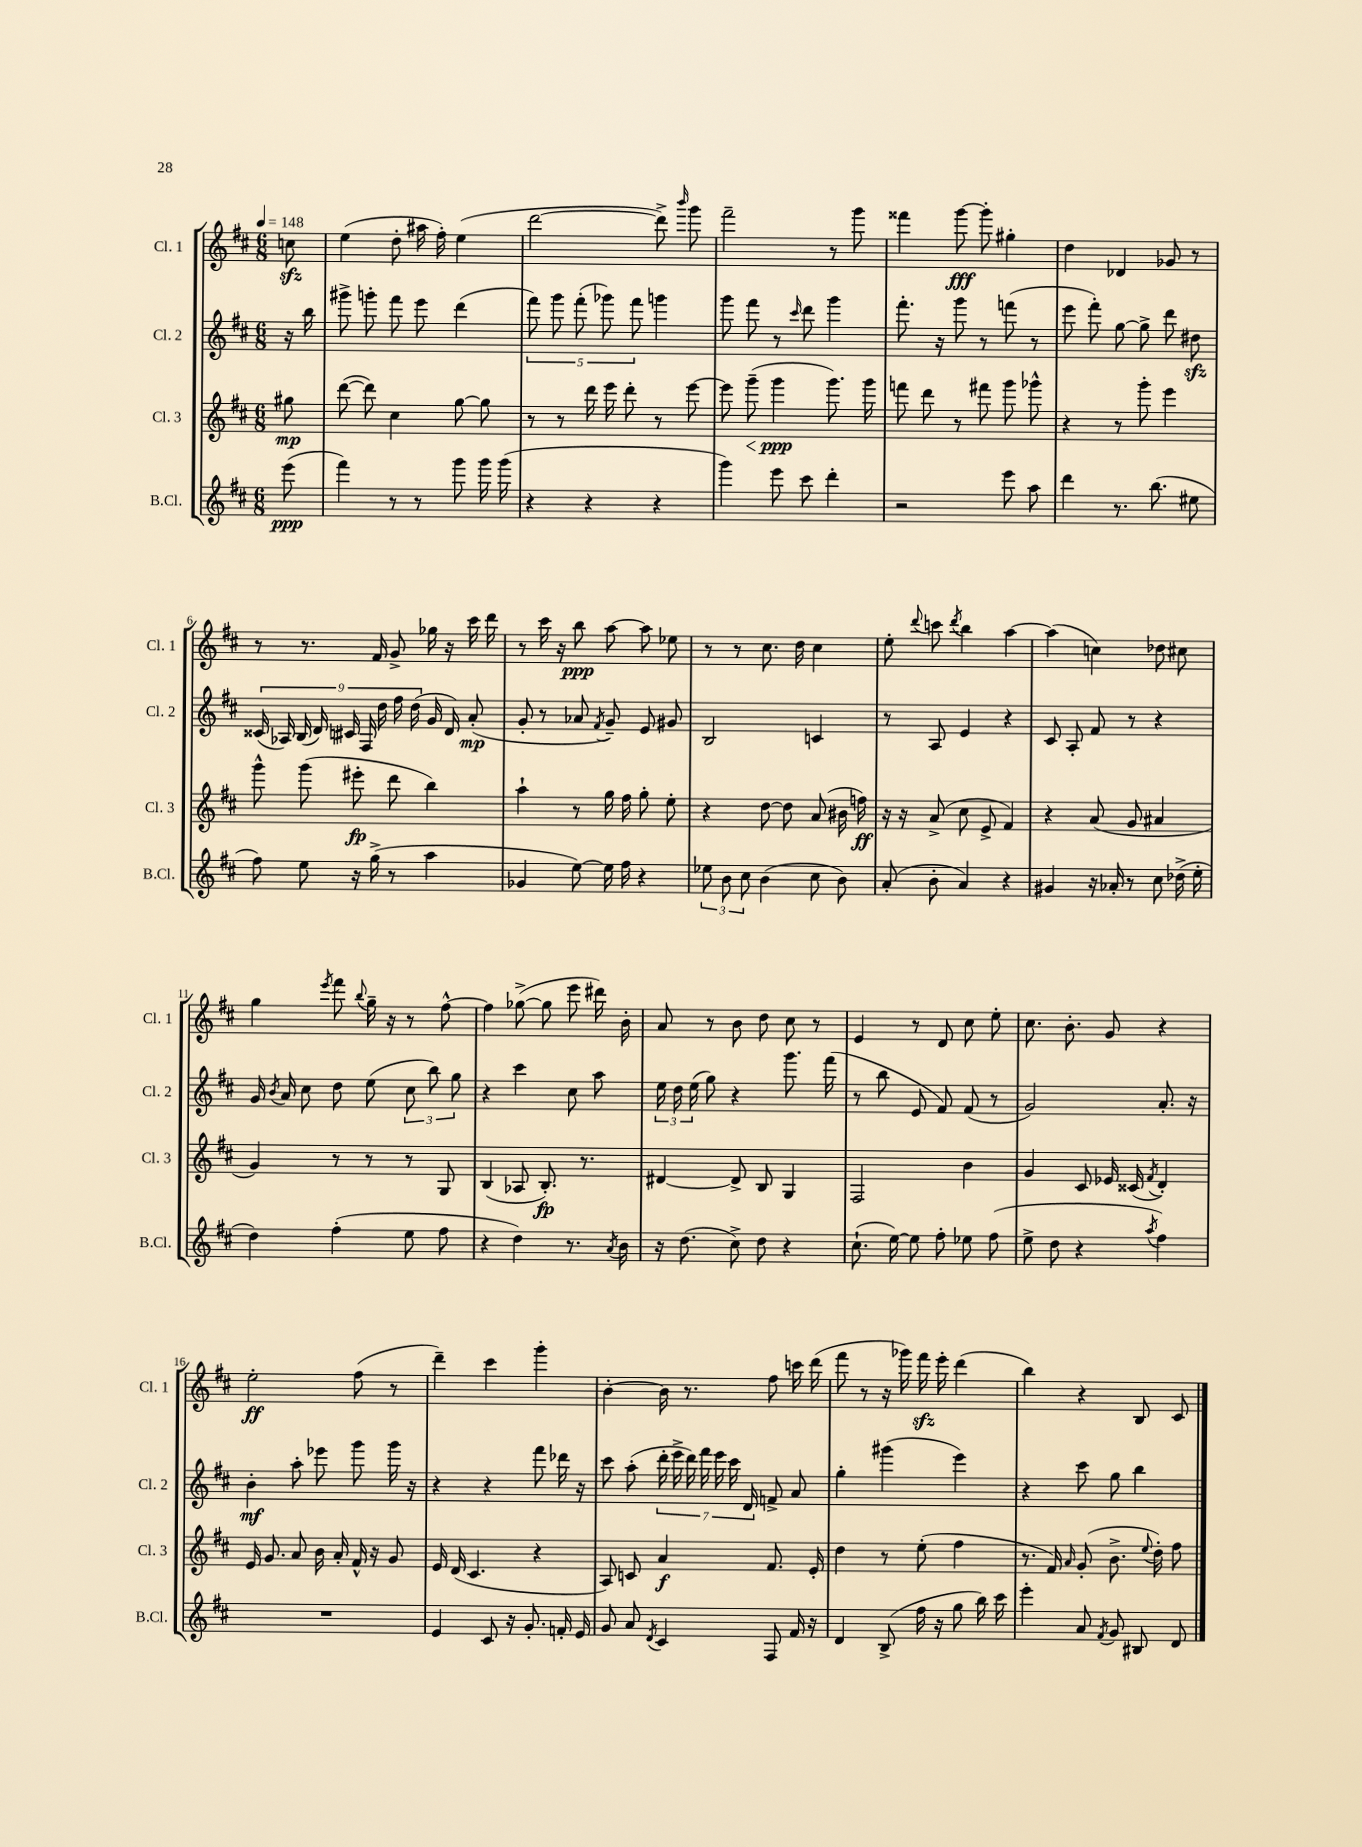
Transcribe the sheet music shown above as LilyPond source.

<<
\new StaffGroup <<
\new Staff = "s0" \with { instrumentName = "Cl. 1" shortInstrumentName = "Cl. 1" } {
    \clef treble \key d \major \numericTimeSignature \time 6/8 \partial 8 \tempo 4 = 148
    \autoBeamOff c''8\sfz |
    e''4( d''8-. ais''16 fis''16-.) e''4( |
    d'''2~ d'''8->) \grace { b'''16 } g'''8 |
    fis'''2-- r8 g'''8 |
    fisis'''4 g'''8~\fff g'''8-. gis''4-. |
    d''4 des'4 ges'8 r8 |
    r8 r8. fis'16 g'8-> ges''16 r16 cis'''16 d'''16 |
    r8 cis'''16 r16 b''8\ppp a''8~ a''8 ees''8 |
    r8 r8 cis''8. d''16 cis''4 |
    e''8-. \appoggiatura { d'''8 } c'''8 \acciaccatura { d'''8 } b''4 a''4~ |
    a''4( c''4) des''8 cis''8 |
    g''4 \acciaccatura { e'''8 } fis'''8 \appoggiatura { b''8 } g''16-- r16 r8 fis''8~-^ |
    fis''4 ges''8~->( ges''8 e'''8 dis'''16) b'16-. |
    a'8 r8 b'8 d''8 cis''8 r8 |
    e'4 r8 d'8 cis''8 e''8-. |
    cis''8. b'8.-. g'8 r4 |
    e''2-.\ff fis''8( r8 |
    d'''4--) cis'''4 g'''4-. |
    b'4~-. b'16 r8. fis''8 c'''16 d'''16( |
    fis'''8 r8 r16 ges'''16) fis'''16\sfz e'''16-. d'''4( |
    b''4) r4 b8 cis'8 \bar "|." |
}
\new Staff = "s1" \with { instrumentName = "Cl. 2" shortInstrumentName = "Cl. 2" } {
    \clef treble \key d \major \numericTimeSignature \time 6/8 \partial 8
    \autoBeamOff r16 b''16 |
    gis'''8-> g'''8-. fis'''8 e'''8 d'''4( |
    \tuplet 5/4 { fis'''8) g'''8 fis'''8-.( ges'''8) fis'''8 } g'''4 |
    g'''8 fis'''8 r8 \grace { cis'''16 } d'''8 g'''4 |
    fis'''8.-. r16 g'''8 r8 f'''8( r8 |
    e'''8 fis'''8-.) g''8~ g''8-> d'''8 dis''8\sfz |
    \tuplet 9/8 { cisis'16( aes16) b16( d'16) cis'16 fis16 d''16 fis''16 d''16( } g'16 d'16) a'8-.\mp( |
    g'8-. r8 aes'8 \acciaccatura { fis'8 } g'8--) e'8 gis'8 |
    b2 c'4 |
    r8 a8 e'4 r4 |
    cis'8 a8-. fis'8 r8 r4 |
    g'16 \acciaccatura { b'8 } a'16 cis''8 d''8 e''8( \tuplet 3/2 { cis''8 b''8) g''8 } |
    r4 cis'''4 cis''8 a''8 |
    \tuplet 3/2 { e''16 d''16 e''16( } g''8) r4 g'''8. fis'''16( |
    r8 b''8 e'8 fis'8) fis'8( r8 |
    g'2) a'8.-. r16 |
    b'4-.\mf a''8-. ees'''8 g'''8 g'''16 r16 |
    r4 r4 fis'''8 des'''16 r16 |
    cis'''8 a''8-.( \tuplet 7/4 { d'''16-. e'''16-> d'''16) fis'''16 e'''16 cis'''16 d'16 } f'8-> a'8 |
    g''4-. gis'''4( e'''4) |
    r4 cis'''8 g''8 b''4 \bar "|." |
}
\new Staff = "s2" \with { instrumentName = "Cl. 3" shortInstrumentName = "Cl. 3" } {
    \clef treble \key d \major \numericTimeSignature \time 6/8 \partial 8
    \autoBeamOff gis''8\mp |
    d'''8~( d'''8) cis''4 g''8~ g''8 |
    r8 r8 d'''16 e'''16 d'''8-. r8 e'''8~ |
    e'''8 g'''8--\<( g'''4\ppp\! g'''8.) g'''16 |
    f'''8 d'''8 r8 fis'''8 g'''8 ges'''8-^ |
    r4 r8 g'''8-. e'''4 |
    g'''8-^ g'''8( eis'''8-.\fp d'''8 b''4) |
    a''4-! r8 g''16 fis''16 g''8-. e''8-. |
    r4 d''8~ d''8 a'8( bis'16 f''16\ff) |
    r16 r16 a'8->( cis''8 e'8-> fis'4) |
    r4 a'8( g'8 ais'4 |
    g'4) r8 r8 r8 g8 |
    b4( aes8 b8.-.\fp) r8. |
    dis'4~ dis'8-> b8 g4 |
    fis2 b'4 |
    g'4 cis'8 ees'16 cisis'16( \acciaccatura { fis'8 } d'4-.) |
    e'16 g'8. a'8 b'16 a'16-. fis'16-^ r16 g'8 |
    e'16 d'16( cis'4. r4 |
    a8) c'8 a'4\f fis'8. e'16-. |
    d''4 r8 e''8-.( fis''4 |
    r8. fis'16) \grace { a'16 } g'8-.( b'8.-> \appoggiatura { e''8 } d''16-.) fis''8 \bar "|." |
}
\new Staff = "s3" \with { instrumentName = "B.Cl." shortInstrumentName = "B.Cl." } {
    \clef treble \key d \major \numericTimeSignature \time 6/8 \partial 8
    \autoBeamOff e'''8\ppp( |
    fis'''4) r8 r8 g'''8 g'''16 g'''16( |
    r4 r4 r4 |
    g'''4) e'''8 cis'''8 d'''4-. |
    r2 e'''8 a''8 |
    d'''4 r8. b''8.( eis''8 |
    fis''8) e''8 r16 g''16->( r8 a''4 |
    ges'4 e''8~) e''16 fis''16 r4 |
    \tuplet 3/2 { ees''8 b'8 cis''8 } b'4( cis''8 b'8) |
    a'8-.( b'8-. a'4) r4 |
    gis'4 r16 aes'16-. r8 cis''8 des''16->( e''16-. |
    d''4) fis''4-.( e''8 fis''8 |
    r4 d''4) r8. \acciaccatura { a'8 } b'16 |
    r16 d''8.( cis''8->) d''8 r4 |
    cis''8.-!( e''16~) e''8 fis''8-. ees''8 fis''8( |
    e''8-> d''8 r4 \acciaccatura { a''8 } fis''4) |
    R2. |
    e'4 cis'8 r16 g'8.-. f'16-. e'16 |
    g'8 a'8 \acciaccatura { d'8 } cis'4 fis8 fis'16 r16 |
    d'4 b8->( fis''16 r16 g''8 b''16) cis'''16 |
    e'''4-. a'8 \acciaccatura { fis'8 } g'8 bis8 d'8 \bar "|." |
}
>>
>>
